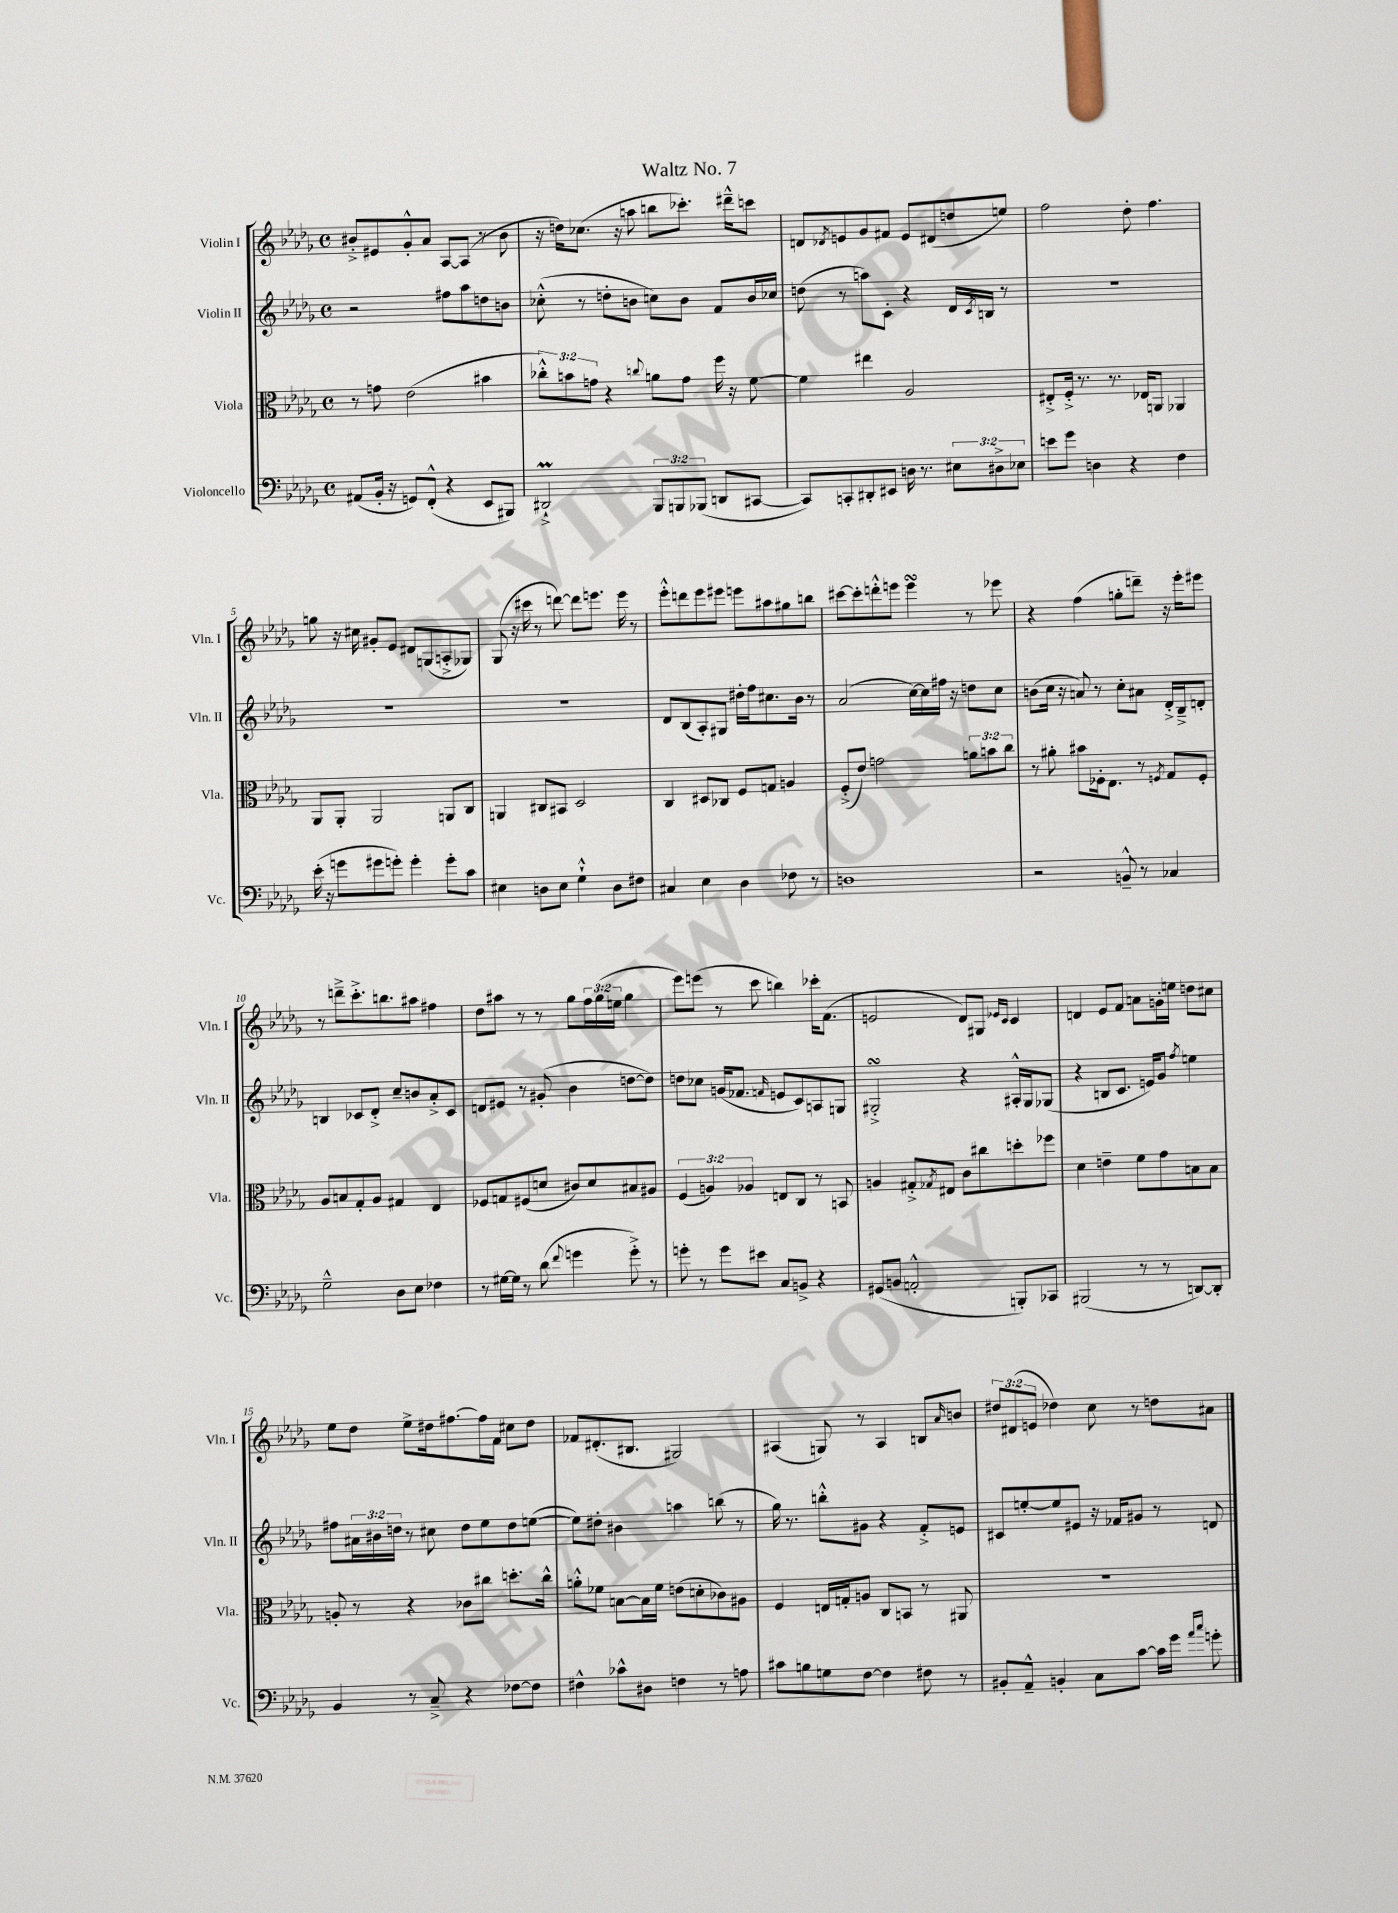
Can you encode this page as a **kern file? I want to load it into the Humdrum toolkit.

**kern	**kern	**kern	**kern
*staff4	*staff3	*staff2	*staff1
*clefF4	*clefC3	*clefG2	*clefG2
*k[b-e-a-d-g-]	*k[b-e-a-d-g-]	*k[b-e-a-d-g-]	*k[b-e-a-d-g-]
*M4/4	*M4/4	*M4/4	*M4/4
*met(c)	*met(c)	*met(c)	*met(c)
(8AA#/L	8r	2r	8b#'^/L
16BB-'/Jk	8g\	.	8e#/
16r	.	.	.
8GG/L)	(2e-\	.	8g-'^^/
(8FF'^^/J	.	.	8a-/J
4r	.	8ff#\L	[8A-/L
.	.	8aa-\	(8A-/]J
8EE-/L	4b#\	8dd\	8r
8BBB#/J)	.	8b\J	8b#\
=	=	=	=
2DD#`^/	12cc-'^^\L)	(8cc-'^^\	16r
.	.	.	16dd\LK)
.	12b\	.	.
.	.	8r	(8.cc-\J
.	12g\J	.	.
.	4r	8dd'\L	.
.	.	.	16r
.	.	8b\J	8aa\
.	8qqcc/	.	.
12BBB-/L	8a\L	8cc\L)	8bb\L
12BBB/	.	.	.
.	8g\J	8b\J	8.ccc-'\J)
(12BBB-/J	.	.	.
8DD/L	16ff\	8f/L	.
.	16r	.	16ddd#~^^\LK
[8CC#/J	[8f\	16b/L	8ccc\J
.	.	16cc-/JJ	.
=	=	=	=
8CC#/]L)	4f\]	(8dd\	8d/L
.	.	.	8qd-/
8CC'/	.	8r	8e/
8DD#'/	4ee#\	8aa\L)	8g-/
8EE#/J	.	8c'\J	8f#/J
16D\	2A-/	4r	8e/L
8.r	.	.	.
.	.	.	(8d#/
12E#\L	.	16d-/LL	8dd/
.	.	8qc/	.
.	.	16B/JJ	.
12D#^\	.	.	.
.	.	8r	8ee/J)
12E-\J	.	.	.
=	=	=	=
8e\L	8E#'^/L	1r	2ff\
8g-\J	16F'^/Jk	.	.
.	8.r	.	.
4D\	.	.	.
.	8.r	.	.
4r	.	.	8dd-'\
.	16E-/LK	.	.
.	8AA/J	.	4.ff\
4F\	4AA-/	.	.
=	=	=	=
(16e-'\	8AA-/L	1r	8gg\
16r	.	.	.
8g\L	8AA-'/J	.	16r
.	.	.	16cc#\
8g#\	2AA-/	.	8g#'/L
8g'\J)	.	.	8e-/J
4g'\	.	.	8d#/L
.	.	.	(8G/
8g'\L	8AA/L	.	8A'^/
8c\J	8C/J	.	8G-/J)
=	=	=	=
4E#\	4AA/	1r	(8G-/
.	.	.	16r
.	.	.	16ccc#\
8D\L	8C#/L	.	8r
8E#\J	8BB#/J	.	[8ddd\)
4G-`^^\	2D-/	.	8ddd\]L
.	.	.	8.eee\J
8D\L	.	.	.
.	.	.	16eee\
8F#\J	.	.	8r
=	=	=	=
4C#/	4C/	8d-/L	8eee-'^^\L
.	.	(8B-/	8ddd\
4E-\	8D#/L	8A-'/)	8eee-\
.	8C-/J	8G#/J	8eee#\J
4D-\	8F/L	16dd#'\LL	8eee\L
.	.	16ff\J	.
.	8G/J	8.cc#\	8aa#\
8F-\	4A/	.	8gg#\
.	.	16b-\Jk	.
8r	.	8r	8bb\J
=	=	=	=
1D	(8F'^/L	(2a-/	[8ccc#\L
.	8e-/J)	.	8ccc#'\]
.	2g\	.	8ddd'^^\
.	.	.	8eee\J
.	.	[16cc\LL)	4eee\
.	.	16cc\]	.
.	.	16ff#\JJ	.
.	.	16r	.
.	12a\L	8dd\L	8r
.	12b\	.	.
.	.	8cc\J	8eee-\
.	12cc\J	.	.
=	=	=	=
2r	8r	(8b\L	4r
.	8a#'\	16cc\Jk	.
.	.	16r	.
.	8b#\L	8a/)	(4ff\
.	16F-'\k	8r	.
.	8.E-\J	.	.
8BB~^^/	.	8cc'\L	8gg'\L
8r	8r	8a#\J	8ddd~\J)
.	8qF/	.	.
4C-/	8G-/L	16d-'^/LL	16r
.	.	16B-~^/J	16eee-'\LK
.	8F'/J	8d'/J	8eee#\J
=	=	=	=
2G-~^^\	8A-/L	4B/	8r
.	8B/	.	8ddd~^\L
.	8G-'/	8c-/L	8.ccc'^\
.	8A-/J	8d-'^/J	.
.	.	.	8.bb\
8D-\L	4G#/	8cc~/L	.
8E-\J	.	8b/	8aa#\J
4F-\	4E-/	8a-'^/	4ff#\
.	.	8c-/J	.
=	=	=	=
8r	8F-/L	8d/L	8dd-\L
[16G#\LL	8G/	8e#/J	8aa#\J
16G#\]JJ	.	.	.
8r	(8F#/	8r	8r
(8d-\	8d/J	(8g#'/	8r
8qqf/	.	.	.
4g\	8c#/L)	4b-\	8gg-\L
.	8d/	.	24ff\L
.	.	.	(24gg-\
.	.	.	24ee\JJ
8g'^\)	8B#/	[8dd\L	4gg-\
8r	8A#/J	8dd\]J)	.
=	=	=	=
8g'\	(6F/	8dd\L	8eee-\L)
8r	.	8cc-\J	(8eee\J
.	6A/)	.	.
8g\L	.	(16g/LK	8r
.	.	8.f-/J	.
.	6A-/	.	.
8e#\J	.	.	8ccc\
.	.	16qqf/	.
8C/L	8E/L	8e/L	4bb\)
8BB^/J	8C/J	8c/)	.
4r	8r	8A/	16ccc-'\LK
.	.	.	(8.f\J
.	8BB/	8G/J	.
=	=	=	=
(8GG#/L	4A/	2G#'^/	2e/
8BB/J	.	.	.
2AA'^^/	8G#'^/L	.	.
.	8qG-/	.	.
.	8E#/J	.	.
.	8c\L	4r	8d-/L)
.	8cc#\	.	8G#/J
.	.	.	16qqe-/LL
.	.	.	16qqc/JJ
8BBB'/L)	8dd'\	16A#'^^/LL	4c/
.	.	16G#/J	.
8CC-/J	8ff-\J	(8G-/J	.
=	=	=	=
(2BBB#/	4d-\	4r	4d/
.	4e~\	8B/L	8e-/L
.	.	8.c/J	8f/J
8r	8f\L	.	8a\L
.	.	16e/LK)	.
8r	8g-\	8g-/J	16g'\L
.	.	.	16ee\JJ
.	.	8qff/	.
[8DD/L)	8B\	4ee\	8dd\L
8DD'/]J	8B\J	.	8cc#\J
=	=	=	=
4BB-/	8A'/	8ff#\L	8ee-\L
.	8r	24a#\L	8dd-\J
.	.	24b#\	.
.	.	24dd\JJ	.
8r	4r	8r	8ee-^\L
8C~^/	.	8cc#\	16dd#\k
.	.	.	[8.ff#\
4r	8c-\L	8dd\L	.
.	8cc#\J	8ee-\	16ff#\]L
.	.	.	16f\JJ
[8F-\L	8.dd'\L	8dd\	8cc#\L
8F-\]J	.	([8ee\J	8dd#\J
.	16cc#^^\Jk	.	.
=	=	=	=
4F#^^\	8a'^^\L	8ee\]L)	8f-/L
.	8f-\J	8dd#'\J	(8.d#'/
8c-^^\L	[8B\L	4b#\	.
.	.	.	8.B#/J
8D#\J	16B\]L	.	.
.	16f-\JJ	.	.
4F\	(8e\L	4aa\	2G#/)
.	8d'\	.	.
8r	8c-\)	(8bb\	.
8A\	8A#\J	8r	.
=	=	=	=
8c#\L	4F/	16gg-\)	(4A#/
.	.	8.r	.
8B\	.	.	.
8G\	16E/LL	8bb'^^\L	8G/)
.	16G'/J	.	.
[8F\J	8A/J	8g#\J	8r
4F\]	8C/L	4r	4A#/
.	8BB/J	.	.
8F#\	8r	8f'^/L	8B/L
.	.	.	16qqa-/
8r	8AA#/	8e/J	8b/J
=	=	=	=
8BB#'/L	1r	8c#/L	12dd#/L
.	.	.	(12d#/
8AA-~^^/J	.	[8ee'/	.
.	.	.	12e/J
4BB'/	.	8ee/]	4dd-\)
.	.	8e#/J	.
8C\L	.	16r	8cc\
.	.	16f-/LK	.
[8c\J	.	8g#/J	8r
16c\]LL	.	8r	8dd\L
16g-\JJ	.	.	.
16qqa-/LL	.	.	.
16qqcc/JJ	.	.	.
8g'\	.	8d/	8a#\J
==	==	==	==
*-	*-	*-	*-
